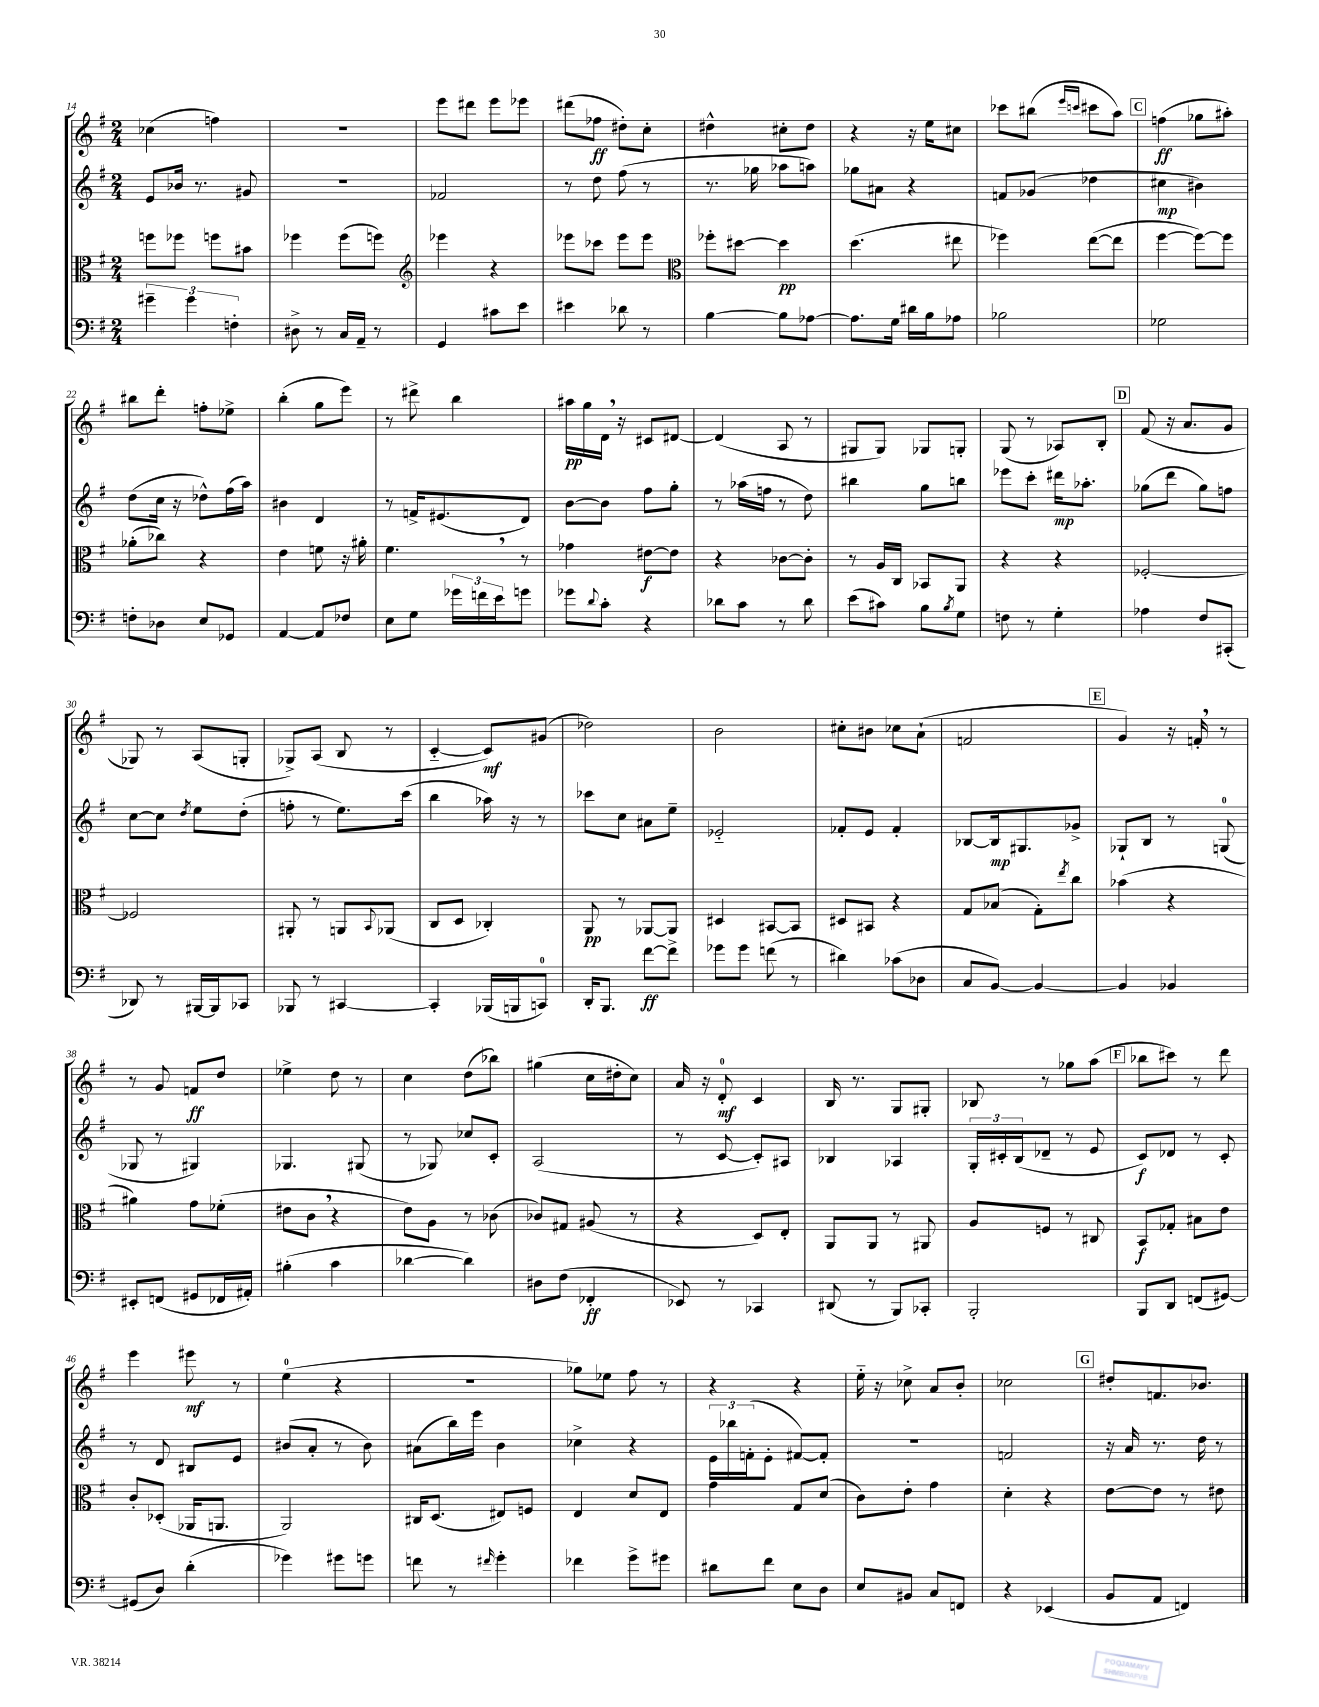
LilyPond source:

<<
\new StaffGroup <<
\new Staff = "s0" {
    \clef treble \key g \major \numericTimeSignature \time 2/4
    ces''4( f''4) |
    R2 |
    e'''8 dis'''8 e'''8 ees'''8 |
    dis'''8( fes''8\ff dis''8-.) c''8-. |
    dis''4-^ cis''8-. dis''8 |
    r4 r16 e''16 cis''8 |
    ces'''8 bis''8( \grace { e'''16 c'''16 } cis'''8 a''8) |
    \mark \markup { \box "C" } f''4\ff( ges''8 ais''8-.) |
    bis''8 d'''8-. f''8-. ees''8-> |
    b''4-.( g''8 e'''8) |
    r8 dis'''8-> b''4 |
    ais''16\pp g''16 d'16 \breathe r16 cis'8 dis'8~ |
    dis'4( a8 r8 |
    gis8 gis8) ges8 g8-. |
    g8( r8 aes8) b8-. |
    \mark \markup { \box "D" } fis'8( r16 a'8. g'8 |
    ges8) r8 a8( g8-. |
    ges8->) a8( b8 r8 |
    c'4~-_ c'8\mf) gis'8( |
    des''2) |
    b'2 |
    cis''8-. bis'8 ces''8 a'8-!( |
    f'2 |
    \mark \markup { \box "E" } g'4) r16 f'16-. \breathe r8 |
    r8 g'8 f'8\ff d''8 |
    ees''4-> d''8 r8 |
    c''4 d''8( bes''8) |
    gis''4( c''16 dis''16-. c''8) |
    a'16 r16 d'8-0-.\mf c'4 |
    b16 r8. g8 gis8-. |
    bes8 r8 ges''8 a''8( |
    \mark \markup { \box "F" } bes''8 cis'''8) r8 d'''8 |
    e'''4 eis'''8\mf r8 |
    e''4-0( r4 |
    r2 |
    ges''8) ees''8 fis''8 r8 |
    r4 r4 |
    e''16-_ r16 ces''8-> a'8 b'8-. |
    ces''2 |
    \mark \markup { \box "G" } dis''8-. f'8. bes'8. \bar "|." |
}
\new Staff = "s1" {
    \clef treble \key g \major \numericTimeSignature \time 2/4
    e'8 bes'16 r8. gis'8 |
    R2 |
    fes'2 |
    r8 d''8 fis''8( r8 |
    r8. ges''16 aes''8 a''8) |
    ges''8 ais'8 r4 |
    f'8 ges'8( des''4 |
    \mark \markup { \box "C" } cis''4\mp bis'4) |
    d''8( c''16 r16 des''8-^) fis''16( a''16) |
    bis'4 d'4 |
    r8 f'16-> eis'8.( d'8) |
    b'8~ b'8 fis''8 g''8-. |
    r8 aes''16( f''16 r8 d''8) |
    bis''4 g''8 b''8 |
    ees'''8 c'''8-. dis'''16\mp aes''8.-. |
    \mark \markup { \box "D" } ges''8( d'''8 ges''8) f''8 |
    c''8~ c''8 \acciaccatura { d''8 } e''8 d''8-.( |
    f''8-. r8 e''8.) c'''16( |
    b''4 aes''16) r16 r8 |
    ces'''8 c''8 ais'8 e''8-- |
    ees'2-_ |
    fes'8-. e'8 fes'4-. |
    bes8~ bes16\mp gis8. ges'8-> |
    \mark \markup { \box "E" } ges8-! b8 r8 g8-0( |
    ges8 r8 gis4) |
    ges4. gis8( |
    r8 ges8) ces''8 c'8-. |
    a2( |
    r8 c'8~ c'8-.) ais8 |
    bes4 aes4 |
    \tuplet 3/2 { g16-. cis'16-. b16( } des'8-- r8 e'8 |
    \mark \markup { \box "F" } c'8\f) des'8 r8 c'8-. |
    r8 d'8 bis8 e'8 |
    bis'8( a'8-. r8 bis'8) |
    ais'8( b''16) e'''16 b'4 |
    ces''4-> r4 |
    \tuplet 3/2 { e'16 bes''16 f'16-.( } e'8-. fis'8~) fis'8-. |
    R2 |
    f'2 |
    \mark \markup { \box "G" } r16 a'16 r8. d''16 r8 \bar "|." |
}
\new Staff = "s2" {
    \clef alto \key g \major \numericTimeSignature \time 2/4
    f''8 fes''8 f''8 bis'8 |
    fes''4 fes''8( f''8) |
    \clef treble ees'''4 r4 |
    ees'''8 ces'''8 ees'''8 ees'''8 |
    \clef alto fes''8-. dis''8~ dis''4\pp |
    d''4.( eis''8 |
    fes''4) e''8~( e''8 |
    \mark \markup { \box "C" } fis''4~ fis''8~) fis''8 |
    aes'8-.( ces''8) r4 |
    e'4 f'8 r16 ais'16-. |
    fis'4. \breathe r8 |
    ges'4 eis'8~\f eis'8 |
    r4 ces'8~ ces'8-. |
    r8 a16 c16 bes,8 a,8 |
    r4 r4 |
    \mark \markup { \box "D" } fes2~-. |
    fes2 |
    ais,8-. r8 a,8 \appoggiatura { b,8 } aes,8( |
    c8 d8 ces4-.) |
    a,8\pp r8 aes,8~ aes,8 |
    dis4 bis,8~ bis,8 |
    dis8 bis,8 r4 |
    g8 bes8( g8-.) \acciaccatura { e''8 } c''8 |
    \mark \markup { \box "E" } bes'4( r4 |
    ais'4) g'8 fes'8-.( |
    eis'8 c'8 \breathe r4 |
    e'8) a8 r8 ces'8( |
    ces'8) gis8 ais8( r8 |
    r4 d8) e8-. |
    a,8 a,8 r8 ais,8 |
    a8 f8 r8 cis8 |
    \mark \markup { \box "F" } b,8\f ges8-. bis8 e'8 |
    c'8-. des8-.( aes,16 a,8. |
    a,2) |
    cis16 d8.( eis8) f8 |
    e4 d'8 e8 |
    g'4 g8 d'8( |
    c'8) e'8-. g'4 |
    d'4-. r4 |
    \mark \markup { \box "G" } e'8~ e'8 r8 eis'8 \bar "|." |
}
\new Staff = "s3" {
    \clef bass \key g \major \numericTimeSignature \time 2/4
    \tuplet 3/2 { gis'4-- gis'4 f4-. } |
    dis8-> r8 c16 a,16-- r8 |
    g,4 cis'8 e'8 |
    eis'4 des'8 r8 |
    b4~ b8 aes8~ |
    aes8. g16 dis'16 b16 aes8 |
    bes2 |
    \mark \markup { \box "C" } ges2 |
    f8-. des8 e8 ges,8 |
    a,4~ a,8 fes8 |
    e8 g8 \tuplet 3/2 { ges'16 f'16 e'16 } g'8 |
    ges'8 \appoggiatura { d'8 } c'8-. r4 |
    des'8 c'8 r8 des'8 |
    e'8( cis'8) b8 \acciaccatura { b8 } g8 |
    f8 r8 g4-. |
    \mark \markup { \box "D" } aes4 fis8 cis,8-.( |
    des,8) r8 bis,,16~ bis,,16 ces,8 |
    bes,,8 r8 cis,4~ |
    cis,4-. bes,,16( b,,16 c,8-0) |
    d,16-. b,,8. fis'8~\ff fis'8-> |
    ges'8 ges'8 f'8( r8 |
    dis'4) ces'8( des8 |
    c8 b,8~) b,4~ |
    \mark \markup { \box "E" } b,4 bes,4 |
    eis,8-. f,8( gis,8 fes,16 ais,16-.) |
    bis4-.( c'4 |
    des'4~ des'4) |
    dis8 fis8( fes,4-.\ff |
    ees,8) r8 ces,4 |
    dis,8( r8 b,,8) ces,8-. |
    b,,2-. |
    \mark \markup { \box "F" } b,,8 d,8 f,8( gis,8~) |
    gis,8( d8) d'4-.( |
    ges'4) gis'8 g'8 |
    f'8 r8 \grace { fis'16 } g'4-. |
    fes'4 g'8-> gis'8 |
    dis'8 fis'8 e8 d8 |
    e8 bis,8 c8 f,8 |
    r4 ees,4( |
    \mark \markup { \box "G" } b,8 a,8 f,4) \bar "|." |
}
>>
>>
\layout { \context { \Score currentBarNumber = #14 } }
